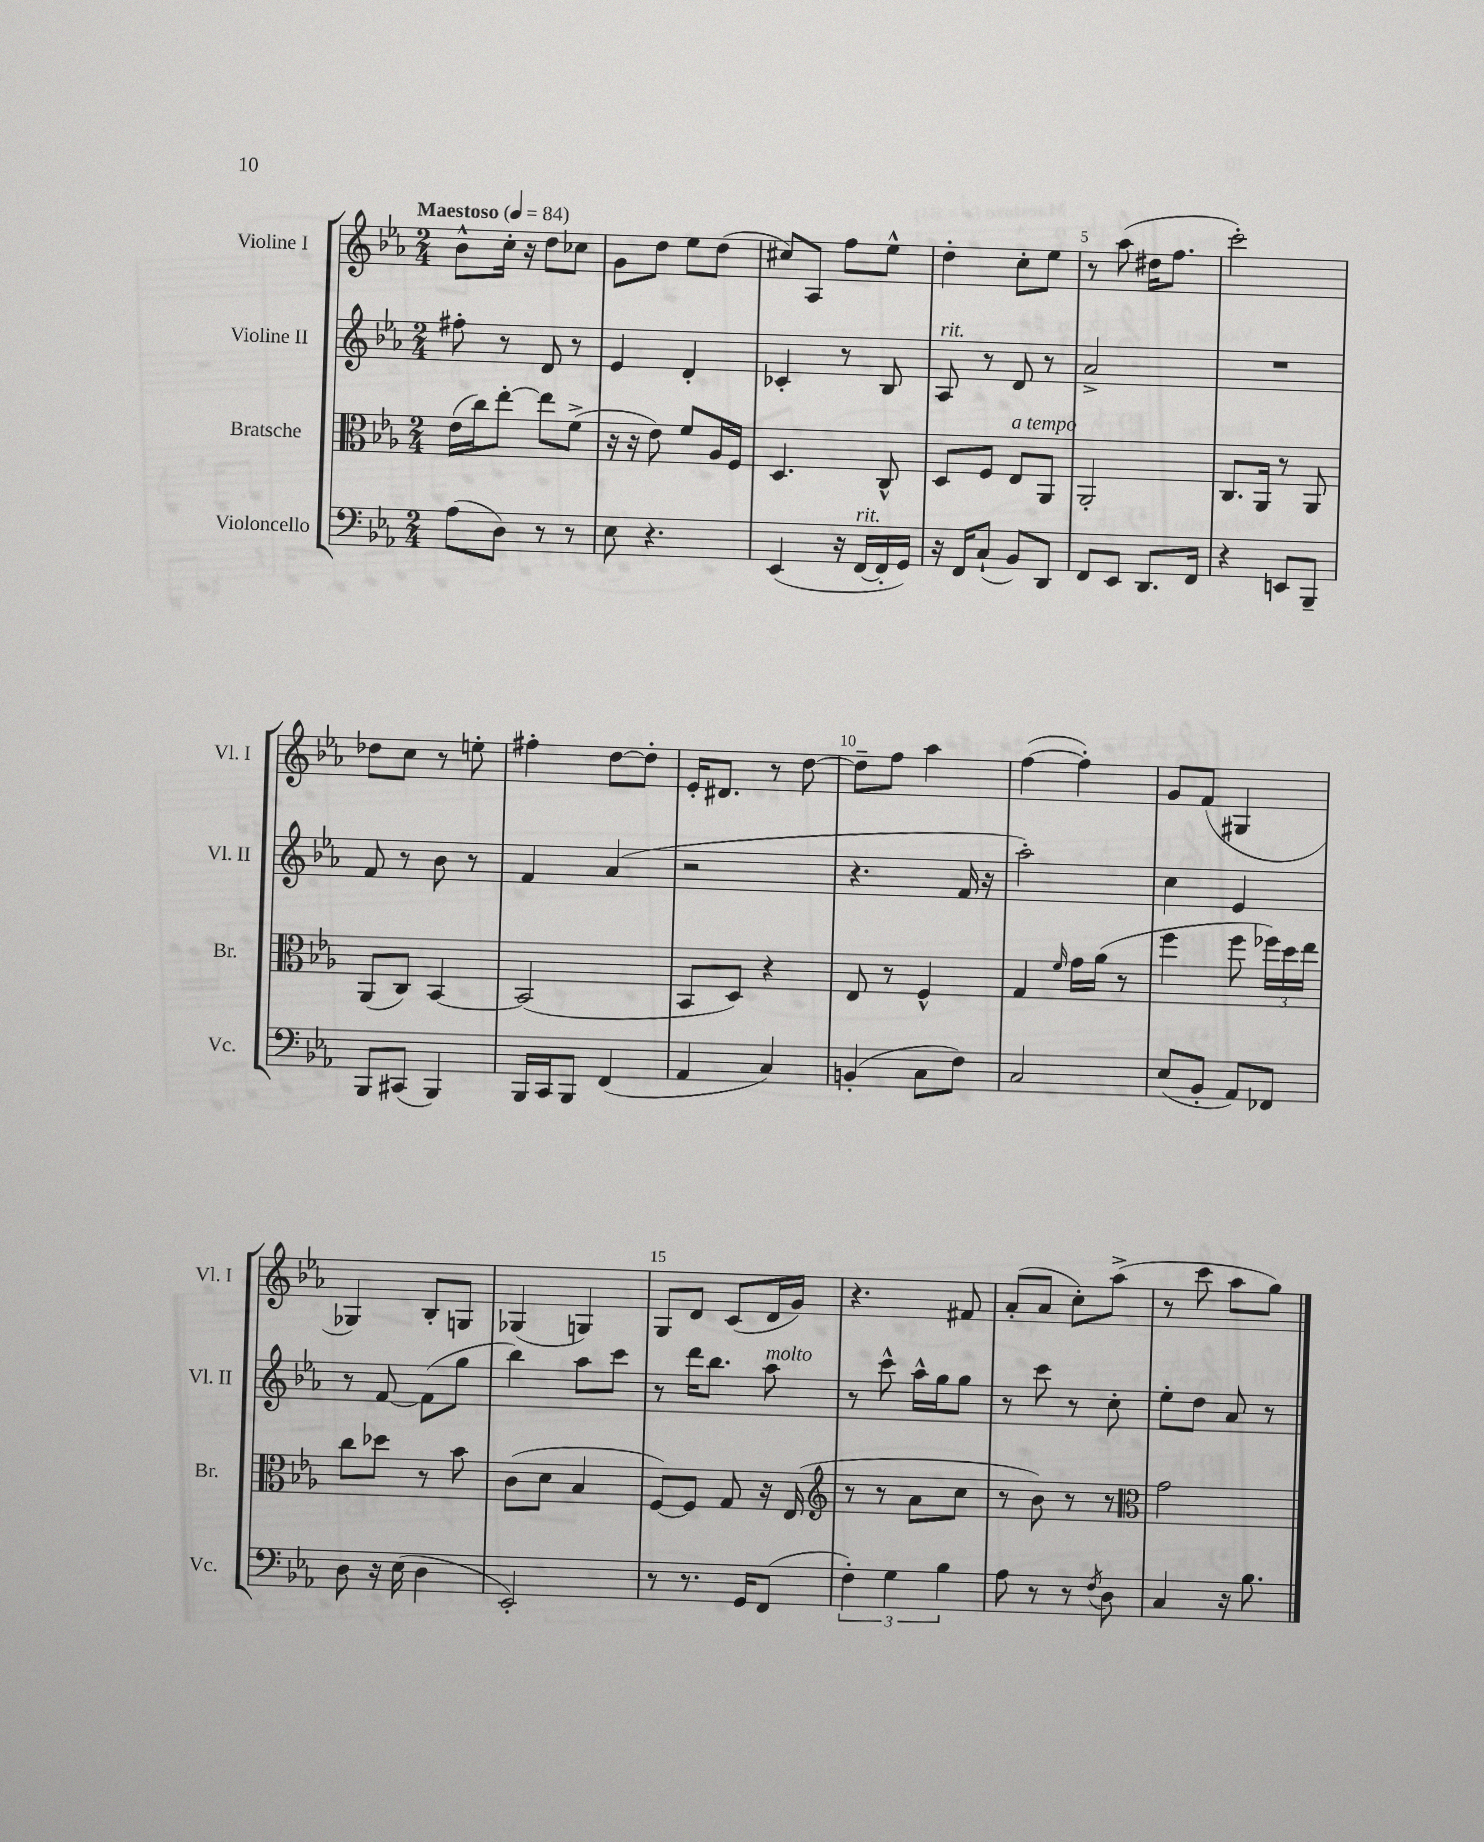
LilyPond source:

<<
\new StaffGroup <<
\new Staff = "s0" \with { instrumentName = "Violine I" shortInstrumentName = "Vl. I" } {
    \clef treble \key ees \major \numericTimeSignature \time 2/4 \tempo "Maestoso" 4 = 84
    \autoBeamOff bes'8[-^ c''16]-. r16 d''8[ ces''8] |
    g'8[ d''8] ees''8[ d''8]( |
    cis''8[) aes8] f''8[ ees''8]-^ |
    d''4-. c''8[-. ees''8] |
    r8 aes''8( dis''16[ f''8.] |
    c'''2-.) |
    des''8[ c''8] r8 e''8-. |
    fis''4-. d''8[~ d''8]-. |
    ees'16[-. dis'8.] r8 d''8~ |
    d''8[-- f''8] aes''4 |
    f''4~( f''4-.) |
    g'8[ f'8]( gis4 |
    ges4) bes8[-. g8] |
    ges4( g4) |
    g8[ d'8] c'8[( d'16 g'16]) |
    r4. fis'8 |
    aes'8[-.( aes'8] c''8[-.) aes''8]->( |
    r8 c'''8 aes''8[ g''8]) \bar "|." |
}
\new Staff = "s1" \with { instrumentName = "Violine II" shortInstrumentName = "Vl. II" } {
    \clef treble \key ees \major \numericTimeSignature \time 2/4
    \autoBeamOff fis''8-. r8 d'8 r8 |
    ees'4 d'4-. |
    ces'4-. r8 bes8 |
    aes8^\markup { \italic "rit." } r8 d'8 r8 |
    aes'2-> |
    R2 |
    f'8 r8 bes'8 r8 |
    f'4 aes'4( |
    r2 |
    r4. f'16 r16 |
    aes''2-.) |
    c''4 ees'4 |
    r8 f'8~ f'8[( g''8] |
    bes''4) aes''8[ c'''8] |
    r8 d'''16[ bes''8.] aes''8^\markup { \italic "molto" } |
    r8 c'''8-^ aes''16[-^ g''16 g''8] |
    r8 c'''8 r8 c''8-. |
    ees''8[-. d''8] aes'8 r8 \bar "|." |
}
\new Staff = "s2" \with { instrumentName = "Bratsche" shortInstrumentName = "Br." } {
    \clef alto \key ees \major \numericTimeSignature \time 2/4
    \autoBeamOff ees'16[( c''16) ees''8]~-. ees''8[ f'8]->( |
    r16 r16 ees'8) f'8[ aes16 f16] |
    d4. c8-^ |
    d8[ f8] ees8[^\markup { \italic "a tempo" } aes,8] |
    aes,2-. |
    c8.[ aes,16] r8 aes,8 |
    aes,8[( c8]) bes,4~ |
    bes,2( |
    bes,8[ d8]) r4 |
    ees8 r8 f4-^ |
    g4 \grace { f'16 } g'16[ aes'16]( r8 |
    f''4 f''8 \tuplet 3/2 { fes''16[) d''16 ees''16] } |
    c''8[ des''8] r8 bes'8 |
    c'8[( d'8] bes4 |
    f8[~) f8] g8 r16 ees16( |
    \clef treble r8 r8 aes'8[ c''8] |
    r8 bes'8) r8 r8 |
    \clef alto g'2 \bar "|." |
}
\new Staff = "s3" \with { instrumentName = "Violoncello" shortInstrumentName = "Vc." } {
    \clef bass \key ees \major \numericTimeSignature \time 2/4
    \autoBeamOff aes8[( d8]) r8 r8 |
    ees8 r4. |
    ees,4( r16 f,16[~^\markup { \italic "rit." } f,16-. g,16]) |
    r16 f,16[ c8]-!( bes,8[) d,8] |
    f,8[ ees,8] d,8.[ f,16] |
    r4 e,8[ bes,,8]-- |
    bes,,8[ cis,8]( bes,,4) |
    bes,,16[ c,16 bes,,8] f,4( |
    aes,4 c4) |
    b,4-.( c8[ f8]) |
    c2 |
    ees8[( bes,8]-. aes,8[) fes,8] |
    d8 r16 ees16( d4 |
    ees,2-.) |
    r8 r8. g,16[ f,8]( |
    \tuplet 3/2 { f4-.) g4 bes4 } |
    aes8 r8 r8 \acciaccatura { f8 } d8 |
    c4 r16 bes8. \bar "|." |
}
>>
>>
\layout { \context { \Score \override BarNumber.break-visibility = ##(#f #t #t) barNumberVisibility = #(every-nth-bar-number-visible 5) } }
